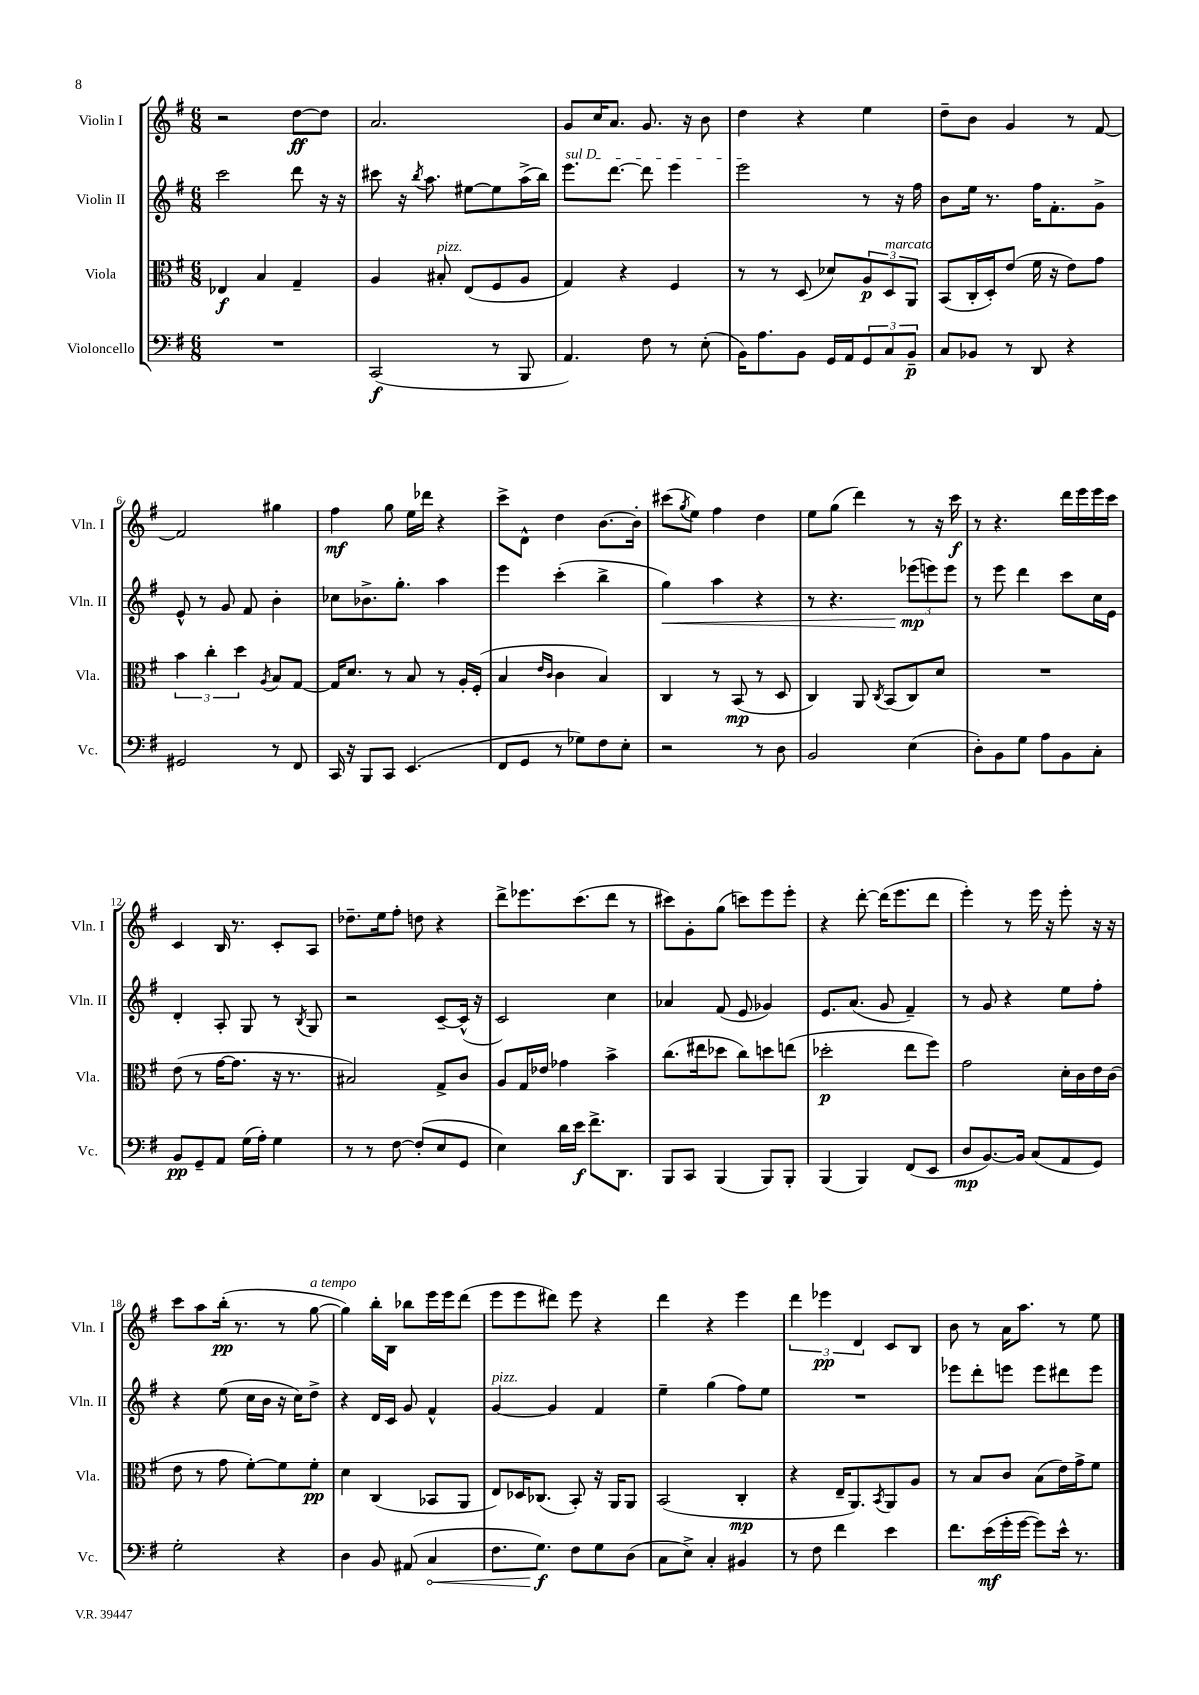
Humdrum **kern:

**kern	**kern	**kern	**kern
*staff4	*staff3	*staff2	*staff1
*clefF4	*clefC3	*clefG2	*clefG2
*k[f#]	*k[f#]	*k[f#]	*k[f#]
*M6/8	*M6/8	*M6/8	*M6/8
2.r	4E-	2ccc	2r
.	4B	.	.
.	4G~	8ddd	[8dd
.	.	16r	8dd]
.	.	16r	.
=	=	=	=
(2CC	4A	8ccc#	2.a
.	.	16r	.
.	.	8qbb	.
.	.	8.aa	.
.	8B#'	.	.
.	(8E	[8ee#	.
8r	8F#	8ee#]	.
8BBB	8A	(16aa^	.
.	.	16bb)	.
=	=	=	=
4.AA)	4G)	8.eee	8g
.	.	.	16cc
.	.	[8.ddd	8.a
.	4r	.	.
8F#	.	8ddd]	8.g
8r	4F#	4eee	.
.	.	.	16r
(8E'	.	.	8b
=	=	=	=
16BB)	8r	2eee	4dd
8.A	.	.	.
.	8r	.	.
8BB	(8D	.	4r
16GG	8d-)	.	.
16AA	.	.	.
12GG	12A	8r	4ee
12C	12D	.	.
.	.	16r	.
12BB~	12AA	.	.
.	.	16ff#	.
=	=	=	=
8C	(8BB	8b	8dd~
8BB-	16C'	16ee	8b
.	16D')	8.r	.
8r	(8e	.	4g
8DD	16f#	16ff#	.
.	16r	8.f#'	.
4r	8e)	.	8r
.	8g	8g^	[8f#
=	=	=	=
2GG#	6b	8e^^	2f#]
.	.	8r	.
.	6cc'	.	.
.	.	8g	.
.	6dd	.	.
.	.	8f#	.
.	8qA	.	.
8r	8B	4b'	4gg#
8FF#	[8G	.	.
=	=	=	=
16CC	16G]	8cc-	4ff#
16r	8.d	.	.
8BBB	.	8.b-^	.
8CC	8r	.	8gg
.	.	8.gg'	.
(4.EE	8B	.	16ee
.	.	.	16ddd-
.	8r	4aa	4r
.	16A'	.	.
.	(16F#'	.	.
=	=	=	=
8FF#	4B	4eee	8ccc^
8GG	.	.	8d^^
.	16qqe	.	.
.	16qqc	.	.
8r	4c	(4ccc'	4dd
8G-)	.	.	.
8F#	4B)	4bb^	[8.b
8E'	.	.	.
.	.	.	16b']
=	=	=	=
2r	4C	4gg)	(8ccc#
.	.	.	8qgg
.	.	.	8ee)
.	8r	4aa	4ff#
.	(8BB	.	.
8r	8r	4r	4dd
8D	8D	.	.
=	=	=	=
2BB	4C)	8r	8ee
.	.	4.r	(8gg
.	8AA	.	4ddd)
.	8qC	.	.
.	(8BB	.	.
(4E	8C)	(12eee-	8r
.	.	12eee)	.
.	8d	.	16r
.	.	12eee	.
.	.	.	16ccc
=	=	=	=
8D')	2.r	8r	8r
8BB	.	8eee	4.r
8G	.	4ddd	.
8A	.	.	.
8BB	.	8ccc	16ddd
.	.	.	16eee
8C'	.	16cc	16eee
.	.	16e	16ccc
=	=	=	=
8BB	(8e	4d'	4c
8GG~	8r	.	.
8AA	[16g	8A'	16B
.	8.g]	.	8.r
(16G	.	8G	.
16A')	.	.	.
4G	16r	8r	8c'
.	8.r	.	.
.	.	8qB	.
.	.	8G	8A
=	=	=	=
8r	2B#)	2r	8.dd-~
8r	.	.	.
.	.	.	16ee
[8F#	.	.	8ff#'
(8F#']	.	.	8dd
8E	8G^	[8c~	4r
8GG	8c	(16c^^]	.
.	.	16r	.
=	=	=	=
4E)	8A	2c)	8ddd^
.	16G	.	8.eee-
.	16e-	.	.
16d	4g-	.	.
16e	.	.	(8.ccc
8.f#^	.	.	.
.	4b^	4cc	8ddd
8.DD	.	.	.
.	.	.	8r
=	=	=	=
8BBB	(8.cc	4a-	8ccc#)
8CC	.	.	8g'
.	16ee#	.	.
(4BBB	8dd-	(8f#	(8gg
.	8cc)	8e	8ccc)
8BBB)	8dd	4g-)	8eee
8BBB'	(8ee	.	8eee'
=	=	=	=
(4BBB	2dd-'	8.e	4r
.	.	(8.a	.
4BBB)	.	.	[8ddd'
.	.	8g	(16ddd]
.	.	.	8.eee
(8FF#	8ee	4f#~)	.
8EE	8ff#)	.	8ddd
=	=	=	=
8D	2g	8r	4eee')
[8.BB)	.	8g	.
.	.	4r	8r
16BB]	.	.	.
(8C	.	.	16eee
.	.	.	16r
8AA	16d'	8ee	8eee'
.	16c	.	.
8GG)	16e	8ff#'	16r
.	(16c	.	16r
=	=	=	=
2G'	8e	4r	8ccc
.	8r	.	8aa
.	8g	(8ee	(16bb'
.	.	.	8.r
.	[8f#')	16cc	.
.	.	16b	.
4r	8f#]	16r	8r
.	.	16cc)	.
.	8f#'	8dd^	[8gg
=	=	=	=
4D	4d	4r	4gg])
8BB	(4C	16d	16bb'
.	.	16c	16B
(8AA#	.	8g	8bb-
4C	8BB-	4f#^^	16eee
.	.	.	16eee
.	8AA	.	(8ddd
=	=	=	=
8.F#	8E)	[4g	8eee
.	16D-	.	8eee
8.G)	(8.C-	.	.
.	.	4g]	8ddd#)
8F#	8BB')	.	8eee
8G	16r	4f#	4r
.	16AA	.	.
(8D	8AA	.	.
=	=	=	=
8C	(2BB	4ee~	4ddd
8E^)	.	.	.
4C'	.	(4gg	4r
4BB#	4C'	8ff#)	4eee
.	.	8ee	.
=	=	=	=
8r	4r	2.r	6ddd
8F#	.	.	.
.	.	.	6eee-
4f#	16E~	.	.
.	8.AA)	.	.
.	.	.	6d
.	8qBB	.	.
4e	8AA	.	8c
.	8A	.	8B
=	=	=	=
8.f#	8r	8eee-	8b
.	8B	8ddd'	8r
(16e	.	.	.
16g'	8c	8eee	16a
[16g	.	.	8.aa
8g])	(8B	8eee	.
16e^^	16e)	8ddd#	8r
8.r	16g^	.	.
.	8f#	8eee	8ee
==	==	==	==
*-	*-	*-	*-
